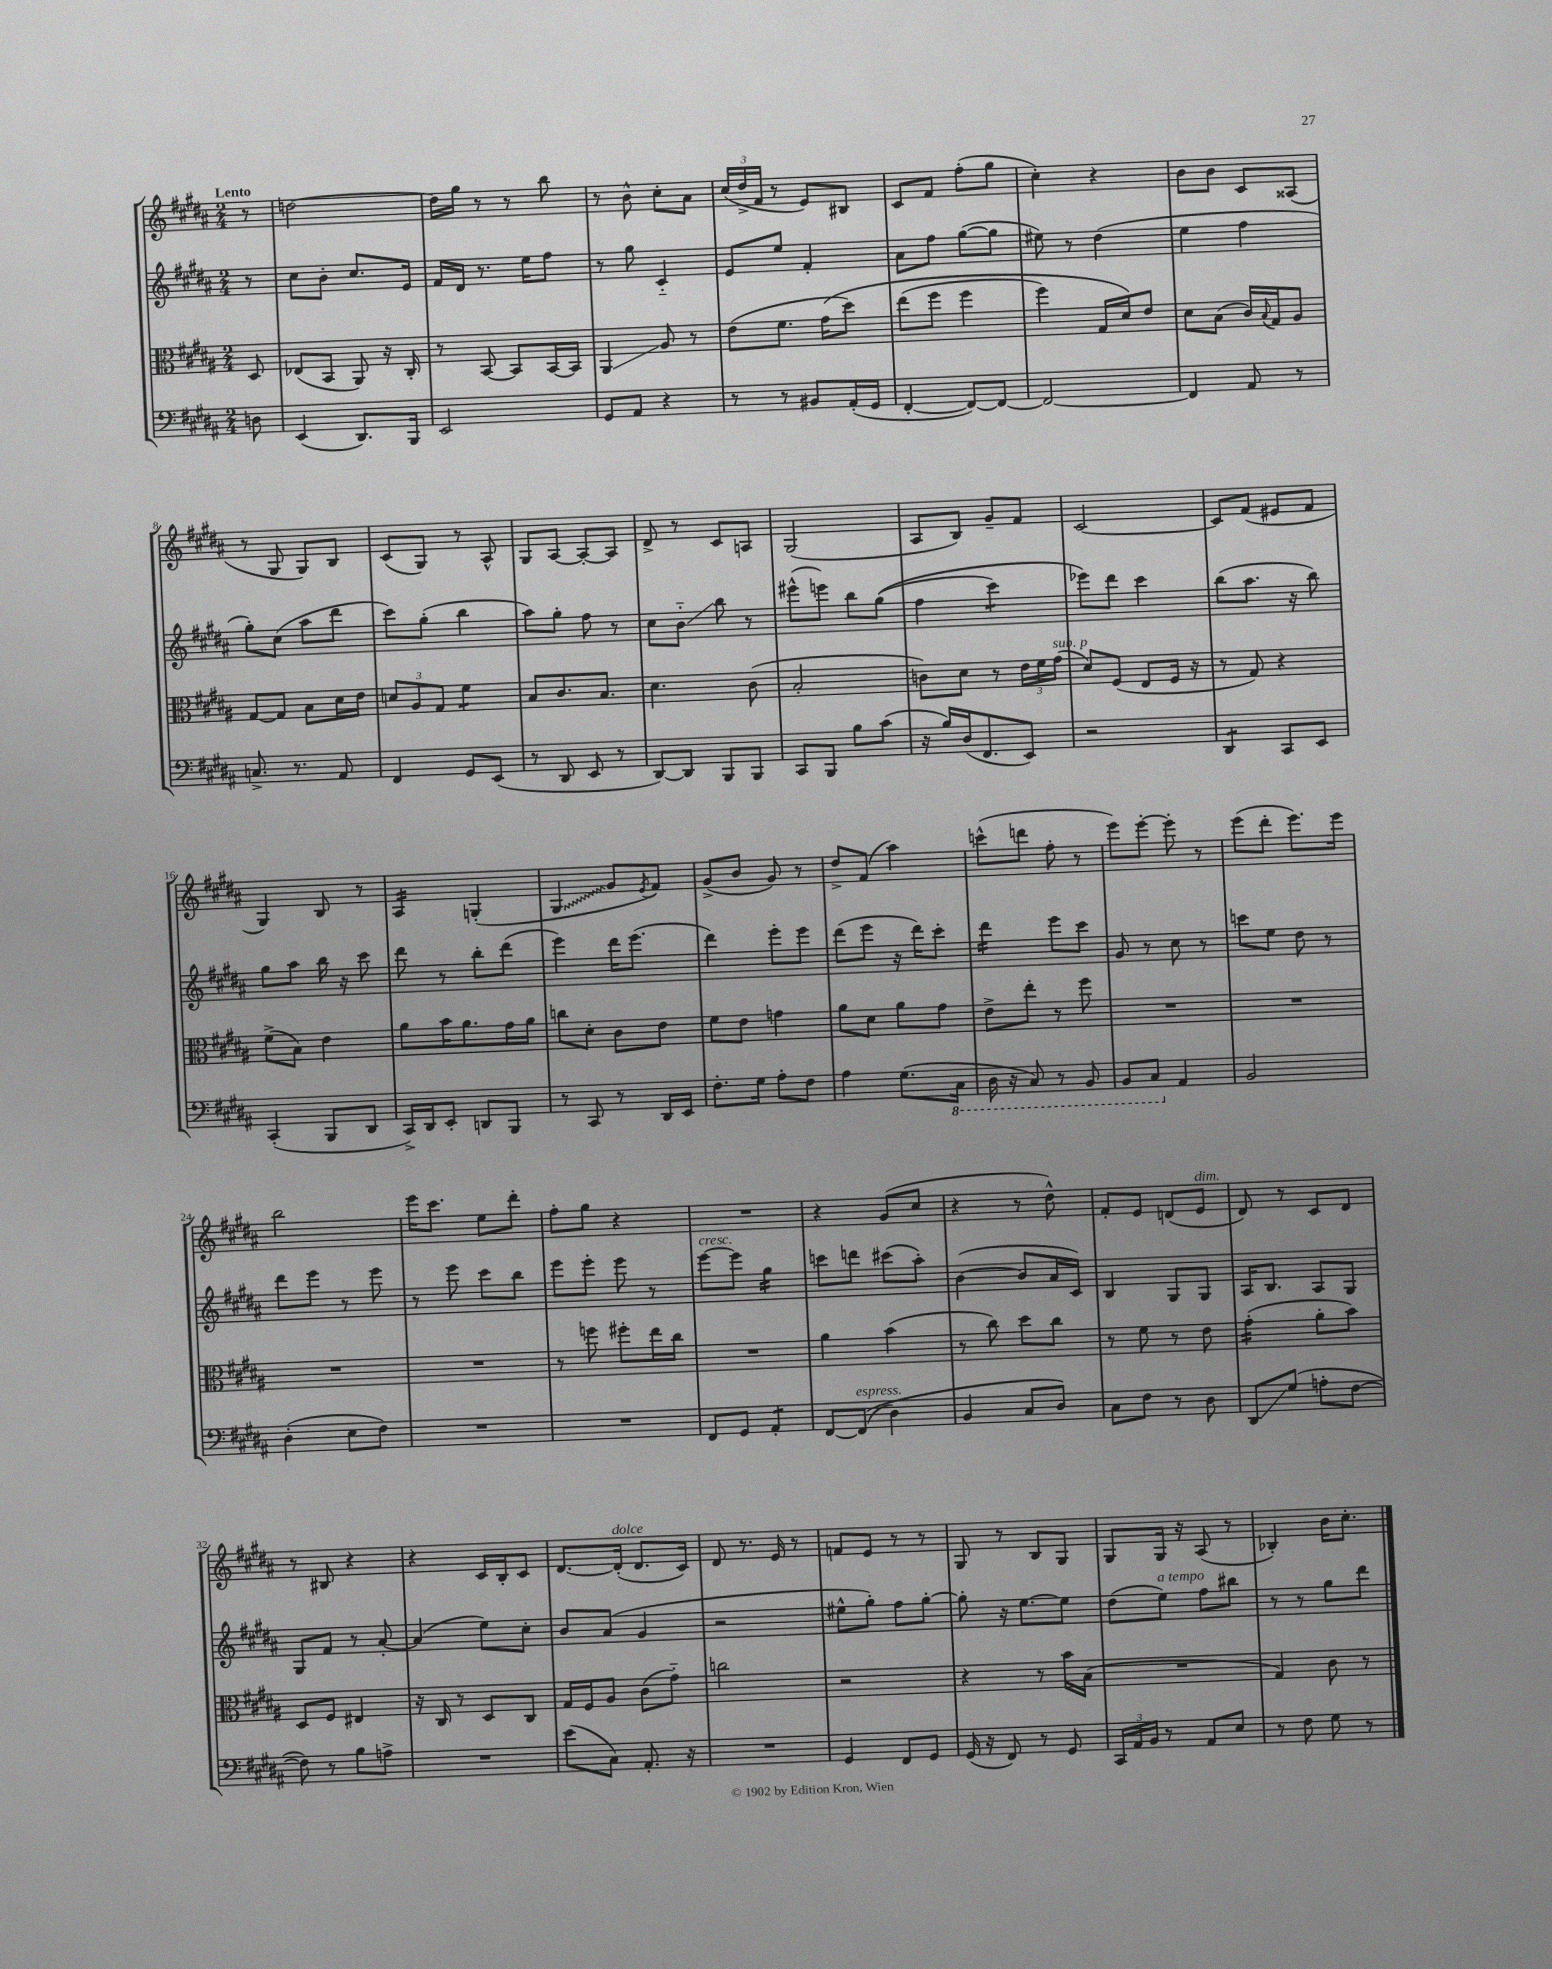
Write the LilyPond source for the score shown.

<<
\new StaffGroup <<
\new Staff = "s0" {
    \clef treble \key b \major \numericTimeSignature \time 2/4 \partial 8 \tempo "Lento"
    r8 |
    d''2~ |
    d''16 gis''16 r8 r8 b''8 |
    r8 b'8-^ cis''8-. ais'8 |
    \tuplet 3/2 { cis''16( dis''16-> fis'16 } r8 e'8) bis8 |
    cis'8 fis'8 fis''8-.( gis''8 |
    cis''4-.) r4 |
    b'8 b'8 cis'8 aisis8( |
    r8 gis8 gis8) b8 |
    cis'8( gis8) r8 ais8-^ |
    gis8 ais8~ ais8~-. ais8 |
    dis'8-> r8 cis'8 a8 |
    gis2( |
    ais8 b8) gis'8-- fis'8 |
    cis'2~ |
    cis'8 fis'8( eis'8 fis'8 |
    gis4) b8 r8 |
    ais4:16 g4-.( |
    \once \override Glissando.style = #'zigzag gis4\glissando gis'8 \acciaccatura { e'8 } fis'8) |
    gis'8->( b'8 gis'8) r8 |
    dis''8-> fis'8( ais''4) |
    c'''8-^( d'''8 fis''8-. r8 |
    e'''8) e'''8~-. e'''8-. r8 |
    e'''8( dis'''8-. e'''8.) e'''16 |
    b''2 |
    e'''16 cis'''8. e''8 dis'''8-. |
    fis''8-. gis''8 r4 |
    R2 |
    r4 gis'8( cis''8 |
    r4 r8 dis''8-^) |
    fis'8-. e'8 d'8( e'8^\markup { \italic "dim." } |
    dis'8) r8 cis'8 dis'8 |
    r8 bis8 r4 |
    r4 cis'16 b16-. cis'8 |
    dis'8.~ dis'16-.^\markup { \italic "dolce" }( dis'8. cis'16) |
    dis'8 r8. e'16 r8 |
    f'8 e'8 r8 r8 |
    gis8 r8 b8 gis8 |
    gis8 gis16 r16 ais8( r8 |
    bes4-.) b'16 cis''8.-. \bar "|." |
}
\new Staff = "s1" {
    \clef treble \key b \major \numericTimeSignature \time 2/4 \partial 8
    r8 |
    cis''8 b'8-. cis''8. e'16 |
    fis'16 dis'16 r8. e''16 fis''8 |
    r8 gis''8 cis'4-_ |
    e'8 e''8 fis'4-. |
    ais'8 fis''8 gis''8~( gis''8 |
    eis''8) r8 dis''4( |
    e''4 fis''4 |
    gis''8-.) cis''8( ais''8 dis'''8 |
    cis'''8) gis''8-.( b''4 |
    ais''8) gis''8-. fis''8 r8 |
    cis''8 b'8-_\glissando b''8 r8 |
    eis'''8-^( e'''8) b''8 gis''8(\( |
    fis''4 cis'''4:8) |
    ees'''8\) dis'''8 cis'''4 |
    b''8( ais''8. r16 b''8) |
    gis''8 ais''8 b''16 r16 cis'''8 |
    dis'''8 r8 b''8-. dis'''8( |
    e'''4) dis'''16 e'''8.( |
    dis'''4) e'''8-. e'''8 |
    dis'''8( e'''8 r16 dis'''16) cis'''8-. |
    dis'''4:16 e'''8 cis'''8 |
    gis'8 r8 cis''8 r8 |
    c'''8 e''8 dis''8 r8 |
    dis'''8 e'''8 r8 e'''8 |
    r8 e'''8 cis'''8 b''8 |
    e'''8 e'''8-. e'''8 r8 |
    e'''8~^\markup { \italic "cresc." } e'''8 gis''4:16 |
    c'''8 d'''8 cis'''8( ais''8-.) |
    b'4~( b'8 ais'16 cis'16) |
    b4 gis8 gis8 |
    ais16 b8. ais8 gis8 |
    gis8 fis'8 r8 ais'8~-. |
    ais'4( e''8) cis''8-. |
    b'8 ais'8( gis'4 |
    r2 |
    eis''8-^ gis''8-.) fis''8 gis''8~-. |
    gis''8-. r16 e''8.~ e''8 |
    dis''8( e''8^\markup { \italic "a tempo" }) fis''8 bis''8 |
    r8 r8 gis''8 dis'''8 \bar "|." |
}
\new Staff = "s2" {
    \clef alto \key b \major \numericTimeSignature \time 2/4 \partial 8
    dis8 |
    ees8( b,8 ais,8) r16 cis16-. |
    r8 b,8~ b,8 b,16~ b,16 |
    ais,4\glissando ais8 r8 |
    e'8( fis'8. gis'16\( dis''8) |
    e''8( fis''8 fis''4 |
    fis''4) gis16 dis'16\) e'8 |
    dis'8 b8( cis'16) \appoggiatura { b8 } gis16 ais8 |
    gis8~ gis8 b8 dis'16 e'16 |
    \tuplet 3/2 { d'8 ais8 gis8 } fis'4:8 |
    b8 cis'8. b8. |
    dis'4. cis'8( |
    b2-. |
    c'8) dis'8 r8 \tuplet 3/2 { e'16 fis'16 gis'16^\markup { \italic "sub. p" }( } |
    dis'8) fis8( e8 fis16 r16 |
    r8 gis8) r4 |
    fis'8->( b8) e'4 |
    ais'8 b'16 ais'8. gis'16 ais'16 |
    c''8 dis'8-. cis'8 e'8 |
    fis'8 e'8 g'4 |
    ais'8 dis'8 ais'8 gis'8 |
    e'8-> e''8-. r8 fis''8 |
    R2 |
    R2 |
    R2 |
    R2 |
    r8 f''8 fis''8-. e''16 cis''16 |
    R2 |
    ais'4 b'4( |
    r8 cis''8) dis''8 cis''8 |
    r8 fis'8 r8 e'8 |
    gis'4:16-.( ais'8-. b'8) |
    dis8 fis8 eis4 |
    r16 cis16 r8 dis8 cis8 |
    gis16 fis16 ais8 cis'8( gis'8-_) |
    c''2 |
    r2 |
    r4 r8 b'16 b16( |
    R2 |
    gis4) cis'8 r8 \bar "|." |
}
\new Staff = "s3" {
    \clef bass \key b \major \numericTimeSignature \time 2/4 \partial 8
    d8 |
    e,4( dis,8.) b,,16 |
    e,2 |
    gis,8 ais,8 r4 |
    r8 r8 bis,8 ais,16-.( gis,16 |
    fis,4~-. fis,8~) fis,8~ |
    fis,2~ |
    fis,4 ais,8 r8 |
    c8.-> r8. ais,8 |
    fis,4 gis,8 e,8( |
    r8 dis,8 e,8 r8 |
    dis,8~) dis,8 b,,8 b,,8 |
    cis,8 b,,8 b8 cis'8( |
    r16 b16) dis16( fis,8. e,8) |
    r2 |
    dis,4:8 cis,8 e,8 |
    cis,4-.( b,,8 dis,8 |
    cis,16->) dis,16 e,8-. d,8 b,,8 |
    r8 cis,8 r8 dis,16 e,16 |
    fis8.-. gis16 ais8-. fis8 |
    ais4 gis8.( \ottava #-1 cis,16 |
    dis,16 r16 cis,8) r8 b,,8 |
    b,,8 cis,8 \ottava #0 ais,4 |
    b,2 |
    dis4-.( e8 fis8) |
    R2 |
    R2 |
    fis,8 gis,8 ais,4:8-. |
    fis,8~ fis,8^\markup { \italic "espress." }(\( dis4) |
    b,4 cis8 dis8\) |
    cis8 fis8 r8 dis8 |
    dis,8\glissando gis8( a8-. fis8~ |
    fis8) r8 b8 a8-> |
    R2 |
    e'8( cis8) ais,8.-. r16 |
    R2 |
    gis,4 fis,8 gis,8 |
    gis,16( r16 fis,8) r8 gis,8 |
    \tuplet 3/2 { cis,16 ais,16 b,16 } r8 ais,8 e8 |
    r8 fis8 gis8 r8 \bar "|." |
}
>>
>>
